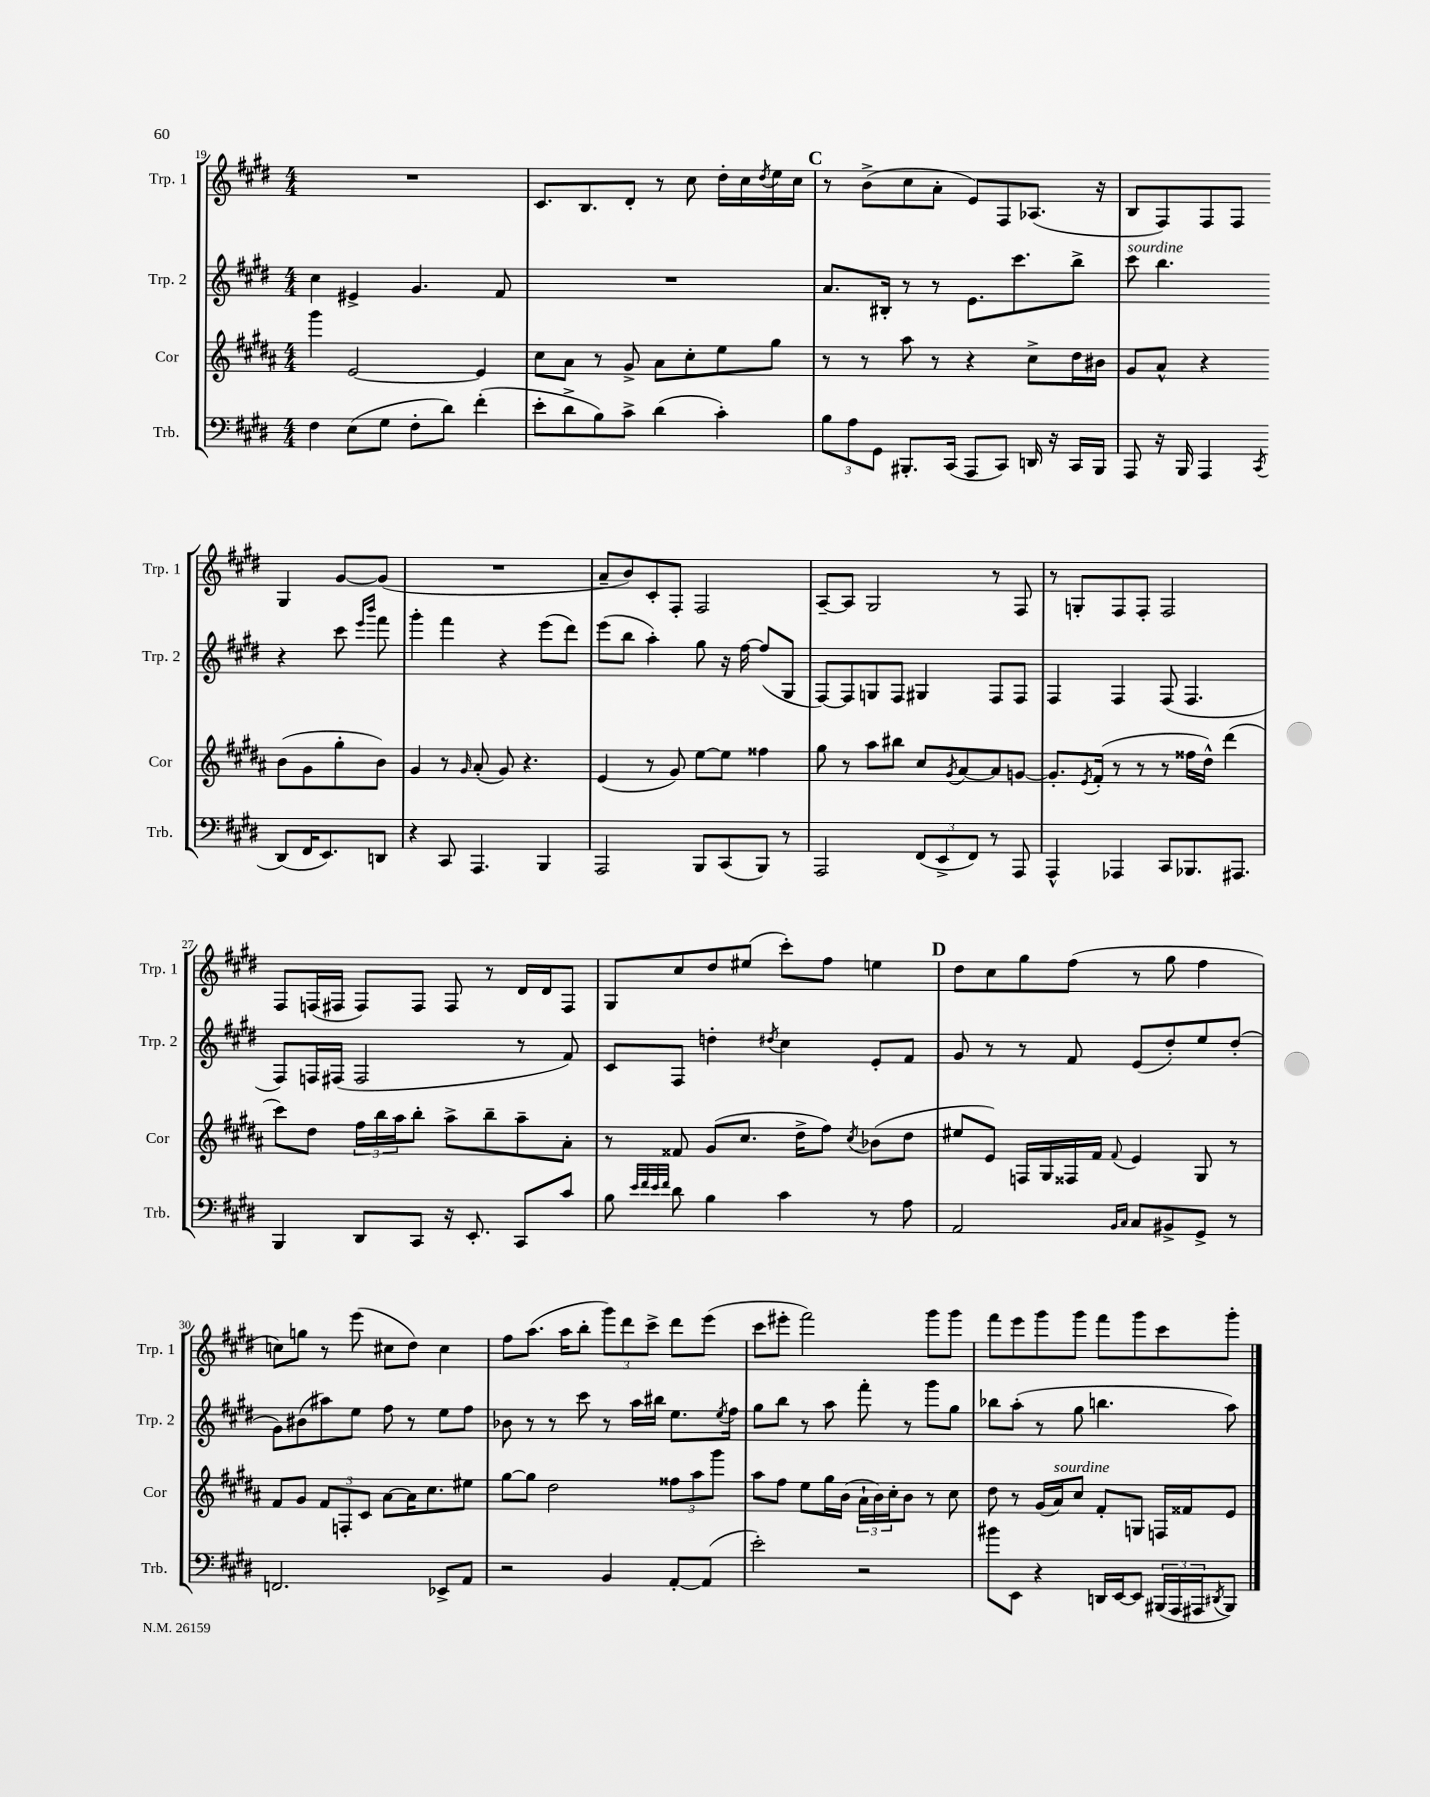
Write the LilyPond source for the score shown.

<<
\new StaffGroup <<
\new Staff = "s0" \with { instrumentName = "Trp. 1" shortInstrumentName = "Trp. 1" } {
    \clef treble \key e \major \numericTimeSignature \time 4/4
    R1 |
    cis'8. b8. dis'8-. r8 cis''8 dis''16-. cis''16 \acciaccatura { dis''8 } e''16 cis''16 |
    \mark \markup { \bold "C" } r8 b'8->( cis''8 a'8-. e'8) fis8 aes8.( r16 |
    b8 fis8) fis8 fis8 gis4 gis'8~ gis'8( |
    R1 |
    a'8-- b'8) cis'8-. fis8-. fis2 |
    a8~-- a8 gis2 r8 fis8 |
    r8 g8-. fis8 fis8-. fis2 |
    fis8 f16( fis16 fis8) fis8 fis8 r8 dis'16 dis'16 fis8 |
    gis8 cis''8 dis''8 eis''8( cis'''8-.) fis''8 e''4 |
    \mark \markup { \bold "D" } dis''8 cis''8 gis''8 fis''8( r8 gis''8 fis''4 |
    c''8) g''8 r8 e'''8( cis''8 dis''8) cis''4 |
    fis''8 a''8.( a''16 b''8-. \tuplet 3/2 { gis'''8) dis'''8 cis'''8-> } dis'''8 e'''8( |
    cis'''8 eis'''8-. fis'''2) gis'''8 gis'''8 |
    fis'''8 e'''8 gis'''8 gis'''8 fis'''8 gis'''8 cis'''8 gis'''8-. \bar "|." |
}
\new Staff = "s1" \with { instrumentName = "Trp. 2" shortInstrumentName = "Trp. 2" } {
    \clef treble \key e \major \numericTimeSignature \time 4/4
    cis''4 eis'4-> gis'4. fis'8 |
    R1 |
    \mark \markup { \bold "C" } a'8. bis16-. r8 r8 e'8. cis'''8. b''8-> |
    cis'''8^\markup { \italic "sourdine" } b''4. r4 cis'''8 \grace { e'''16 b'''16 } fis'''8 |
    gis'''4-. fis'''4 r4 e'''8( dis'''8) |
    e'''8( b''8 a''4-.) gis''8 r16 fis''16~ fis''8( gis8 |
    fis8~) fis8 g8 fis8 gis4 fis8 fis8 |
    fis4 fis4 fis8( fis4. |
    fis8) f16 fis16( fis2 r8 fis'8) |
    cis'8 fis8 d''4-. \acciaccatura { dis''8 } cis''4 e'8-. fis'8 |
    \mark \markup { \bold "D" } gis'8 r8 r8 fis'8 e'8( dis''8-.) e''8 dis''8-.( |
    gis'8) bis'8( ais''8) e''8 fis''8 r8 e''8 fis''8 |
    bes'8 r8 r8 cis'''8 r8 a''16 bis''16 e''8. \acciaccatura { e''8 } fis''16 |
    gis''8 b''8 r8 a''8 fis'''8-. r8 gis'''8 gis''8 |
    bes''8 a''8-.( r8 gis''8 b''4. a''8) \bar "|." |
}
\new Staff = "s2" \with { instrumentName = "Cor" shortInstrumentName = "Cor" } {
    \clef treble \key b \major \numericTimeSignature \time 4/4
    gis'''4 e'2~ e'4 |
    cis''8 ais'8 r8 gis'8-> ais'8 cis''8-. e''8 gis''8 |
    \mark \markup { \bold "C" } r8 r8 ais''8 r8 r4 cis''8-> dis''16 bis'16 |
    gis'8 ais'8-^ r4 b'8( gis'8 gis''8-. b'8) |
    gis'4 r8 \grace { gis'16 } ais'8-.( gis'8) r4. |
    e'4( r8 gis'8) e''8~ e''8 fisis''4 |
    gis''8 r8 ais''8 bis''8 cis''8 \acciaccatura { gis'8 } ais'8~ ais'8 g'8~ |
    g'8.-. \acciaccatura { e'8 } fis'16-.( r8 r8 r8 fisis''16 dis''16-^) dis'''4( |
    cis'''8) dis''8 \tuplet 3/2 { fis''16 b''16 ais''16 } b''8-. ais''8-> b''8-- ais''8-- ais'8-. |
    r8 fisis'8 gis'8( cis''8. dis''16-> fis''8) \acciaccatura { cis''8 } bes'8( dis''8 |
    \mark \markup { \bold "D" } eis''8 e'8) f16 gis16 fisis16 fis'16 \appoggiatura { fis'8 } e'4 gis8 r8 |
    fis'8 gis'8 \tuplet 3/2 { fis'8 f8-. cis'8 } ais'8~ ais'16 cis''8. eis''8 |
    gis''8~ gis''8 dis''2 \tuplet 3/2 { fisis''8 ais''8 gis'''8 } |
    ais''8 fis''8 e''8 gis''16 b'16( \tuplet 3/2 { ais'16-! b'16) cis''16-. } b'8 r8 cis''8 |
    dis''8 r8 gis'16( ais'16^\markup { \italic "sourdine" }) cis''8 fis'8-. g8 f16 fisis'16 e'8 \bar "|." |
}
\new Staff = "s3" \with { instrumentName = "Trb." shortInstrumentName = "Trb." } {
    \clef bass \key e \major \numericTimeSignature \time 4/4
    fis4 e8( gis8 fis8-. dis'8) fis'4-.( |
    e'8-. dis'8-> b8) cis'8-> dis'4( cis'4-.) |
    \mark \markup { \bold "C" } \tuplet 3/2 { b8 a8 gis,8 } bis,,8.-. cis,16( a,,8 cis,8) d,16 r16 cis,16 bis,,16 |
    a,,8 r16 b,,16 a,,4 \acciaccatura { cis,8 } dis,8( fis,16 e,8.) d,8 |
    r4 cis,8 a,,4. b,,4 |
    a,,2 b,,8 cis,8( b,,8) r8 |
    a,,2 \tuplet 3/2 { fis,8( e,8-> fis,8) } r8 a,,8 |
    a,,4-^ aes,,4 cis,8 bes,,8. ais,,8. |
    b,,4 dis,8 cis,8 r16 e,8.-. cis,8 cis'8 |
    b8 \grace { e'32 fis'32 e'32 fis'32 } dis'8 b4 cis'4 r8 a8 |
    \mark \markup { \bold "D" } a,2 \grace { b,16 cis16 } cis8 bis,8-> gis,8-> r8 |
    f,2. ees,8-> a,8 |
    r2 b,4 a,8~-. a,8( |
    e'2-.) r2 |
    bis'8 e,8 r4 d,16 e,16~ e,8 \tuplet 3/2 { bis,,16( a,,16 ais,,16 } \acciaccatura { dis,8 } bis,,8) \bar "|." |
}
>>
>>
\layout { \context { \Score currentBarNumber = #19 } }
